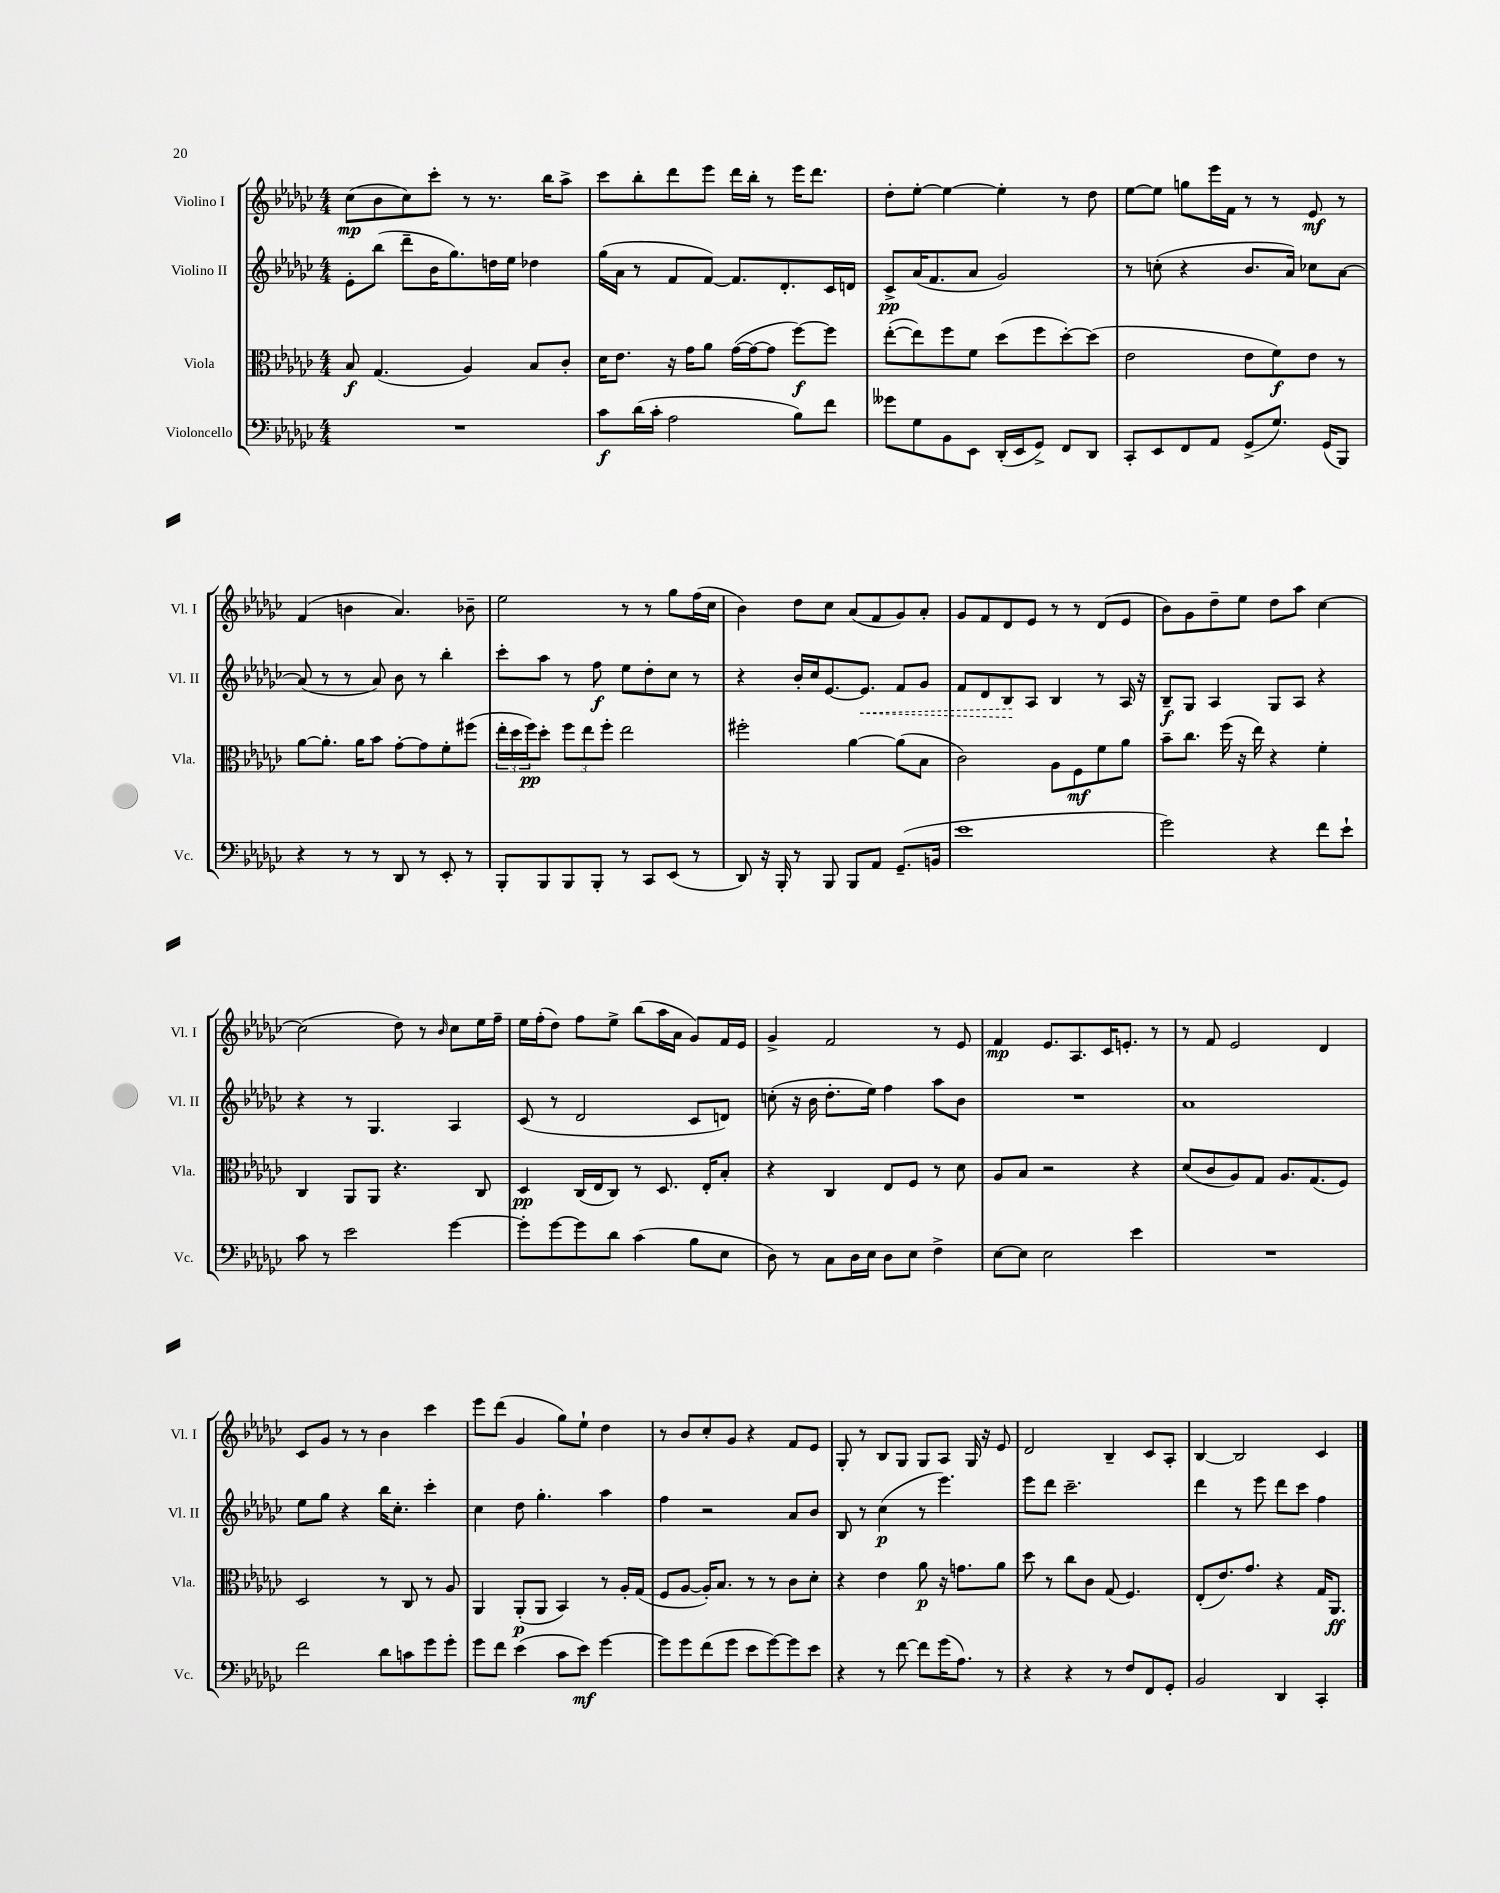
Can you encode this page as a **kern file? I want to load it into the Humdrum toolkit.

**kern	**dynam	**kern	**dynam	**kern	**dynam	**kern	**dynam
*part4	*part4	*part3	*part3	*part2	*part2	*part1	*part1
*staff4	*staff4	*staff3	*staff3	*staff2	*staff2	*staff1	*staff1
*I"Violoncello	*	*I"Viola	*	*I"Violino II	*	*I"Violino I	*
*I'Vc.	*	*I'Vla.	*	*I'Vl. II	*	*I'Vl. I	*
*clefF4	*	*clefC3	*	*clefG2	*	*clefG2	*
*k[b-e-a-d-g-c-]	*	*k[b-e-a-d-g-c-]	*	*k[b-e-a-d-g-c-]	*	*k[b-e-a-d-g-c-]	*
*M4/4	*	*M4/4	*	*M4/4	*	*M4/4	*
=1	=1	=1	=1	=1	=1	=1	=1
1r	.	8B-/	f	8e-'\L	.	(8cc-\L	mp
.	.	(4.G-/	.	(8bb-\J	.	8b-\	.
.	.	.	.	8ddd-~\L	.	8cc-\)	.
.	.	.	.	16b-\K	.	8ccc-'\J	.
.	.	.	.	8.gg-\)	.	.	.
.	.	4A-/)	.	.	.	8r	.
.	.	.	.	16ddn\L	.	8.r	.
.	.	.	.	16ee-\JJ	.	.	.
.	.	8B-/L	.	4dd-X\	.	.	.
.	.	.	.	.	.	16bb-\KL	.
.	.	8c-'/J	.	.	.	8aa-^\J	.
=2	=2	=2	=2	=2	=2	=2	=2
8c-\L	f	16d-\KL	.	(16gg-\LL	.	8ccc-\L	.
.	.	8.e-\J	.	16a-\JJ	.	.	.
(16d-\L	.	.	.	8r	.	8bb-'\	.
16c-'\JJ	.	.	.	.	.	.	.
2A-\	.	16r	.	8f/L	.	8ddd-\	.
.	.	16g-\KL	.	.	.	.	.
.	.	8a-\J	.	[8f/J)	.	8eee-\J	.
.	.	([16g-\LL	.	8.f/L]	.	16ddd-\LL	.
.	.	16g-\J_	.	.	.	16bb-'\JJ	.
.	.	8g-\J]	.	.	.	8r	.
.	.	.	.	8.d-'/	.	.	.
8B-\L)	.	[8ff\L)	f	.	.	16eee-\KL	.
.	.	.	.	.	.	8.ddd-\J	.
8f\J	.	8ff\J]	.	16c-/L	.	.	.
.	.	.	.	16dn/JJ	.	.	.
=3	=3	=3	=3	=3	=3	=3	=3
8g--X\L	.	([8ee-'\L	.	8c-^/L	pp	8dd-'\L	.
8G-\	.	8ee-\])	.	(16a-/K	.	[8ee-'\J	.
.	.	.	.	8.f/	.	.	.
8BB-\	.	8ff\	.	.	.	4ee-\_	.
8EE-\J	.	8f\J	.	8a-/J	.	.	.
(16DD-'/LL	.	(8dd-\L	.	2g-/)	.	4ee-'\]	.
16EE-/J	.	.	.	.	.	.	.
8GG-^/J)	.	8ff\	.	.	.	.	.
8FF/L	.	[8dd-'\)	.	.	.	8r	.
8DD-/J	.	(8dd-\J]	.	.	.	8dd-\	.
=4	=4	=4	=4	=4	=4	=4	=4
8CC-'/L	.	2e-\	.	8r	.	[8ee-\L	.
8EE-/	.	.	.	(8ccn'\	.	8ee-\J]	.
8FF/	.	.	.	4r	.	8ggn\L	.
8AA-/J	.	.	.	.	.	16eee-\L	.
.	.	.	.	.	.	16f\JJ	.
(8GG-^/L	.	8e-\L	.	8.b-/L	.	8r	.
8.G-/J)	.	8f\)	f	.	.	8r	.
.	.	.	.	16a-/Jk)	.	.	.
.	.	8e-\J	.	8cc-X\L	.	8e-/	mf
(16GG-/KL	.	.	.	.	.	.	.
8BBB-/J)	.	8r	.	[8a-\J	.	8r	.
!!LO:LB:g=z
=5	=5	=5	=5	=5	=5	=5	=5
4r	.	[8a-\L	.	(8a-/]	.	(4f/	.
.	.	8.a-'\J]	.	8r	.	.	.
8r	.	.	.	8r	.	4bn\	.
.	.	16a-\KL	.	.	.	.	.
8r	.	8b-\J	.	8a-/)	.	.	.
8DD-/	.	[8g-'\L	.	8b-\	.	4.a-/)	.
8r	.	8g-\]	.	8r	.	.	.
8EE-'/	.	8f'\	.	4bb-'\	.	.	.
8r	.	(8ff#X\J	.	.	.	8b-X~\	.
=6	=6	=6	=6	=6	=6	=6	=6
8BBB-'/L	.	24ee-'\LL	.	8ccc-'\L	.	2ee-\	.
.	.	24dd-\	.	.	.	.	.
.	.	24ff\J)	pp	.	.	.	.
8BBB-/	.	8dd-'\J	.	8aa-\J	.	.	.
8BBB-/	.	12ff\L	.	8r	.	.	.
.	.	12ee-\	.	.	.	.	.
8BBB-'/J	.	.	.	8ff\	f	.	.
.	.	12ff'\J	.	.	.	.	.
8r	.	2ee-\	.	8ee-\L	.	8r	.
8CC-/L	.	.	.	8dd-'\	.	8r	.
(8EE-/J	.	.	.	8cc-\J	.	8gg-\L	.
8r	.	.	.	8r	.	(16ff\L	.
.	.	.	.	.	.	16cc-\JJ	.
=7	=7	=7	=7	=7	=7	=7	=7
8DD-/)	.	2ff#X'\	.	4r	.	4b-\)	.
16r	.	.	.	.	.	.	.
16BBB-'/	.	.	.	.	.	.	.
8r	.	.	.	16b-'/LL	.	8dd-\L	.
.	.	.	.	16cc-/J	.	.	.
8BBB-/	.	.	.	[8.e-/	.	8cc-\J	.
8BBB-/L	.	[4a-\	.	.	.	(8a-/L	.
!	!	!	!	!	!LO:HP:b	!	!
.	.	.	.	8.e-/J]	<	.	.
8AA-/J	.	.	.	.	.	8f/	.
(8.GG-~/L	.	(8a-\L]	.	8f/L	.	8g-/)	.
.	.	8B-\J	.	8g-/J	.	8a-'/J	.
16BBn/Jk	.	.	.	.	.	.	.
=8	=8	=8	=8	=8	=8	=8	=8
1e-	.	2c-\)	.	8f/L	.	8g-/L	.
.	.	.	.	8d-/	.	8f/	.
.	.	.	.	8B-/	.	8d-/	.
.	.	.	.	8A-/J	[	8e-/J	.
.	.	8A-\L	.	4B-/	.	8r	.
.	.	8F\	mf	.	.	8r	.
.	.	8f\	.	8r	.	(8d-/L	.
.	.	8a-\J	.	16A-/	.	8e-/J	.
.	.	.	.	16r	.	.	.
=9	=9	=9	=9	=9	=9	=9	=9
2g-\)	.	8b-~\L	.	8B-~/L	f	8b-\L)	.
.	.	8.cc-\J	.	8G-/J	.	8g-\	.
.	.	.	.	4A-/	.	8dd-~\	.
.	.	(16ff\	.	.	.	.	.
.	.	16r	.	.	.	8ee-\J	.
.	.	16ee-\)	.	.	.	.	.
4r	.	4r	.	8G-/L	.	8dd-\L	.
.	.	.	.	8A-/J	.	8aa-\J	.
8f\L	.	4f'\	.	4r	.	[4cc-\	.
8e-`\J	.	.	.	.	.	.	.
!!LO:LB:g=z
=10	=10	=10	=10	=10	=10	=10	=10
8c-\	.	4C-/	.	4r	.	(2cc-\]	.
8r	.	.	.	.	.	.	.
2e-\	.	8AA-/L	.	8r	.	.	.
.	.	8AA-/J	.	4.G-/	.	.	.
.	.	4.r	.	.	.	8dd-\)	.
.	.	.	.	.	.	8r	.
.	.	.	.	.	.	16qqb-/	.
[4g-\	.	.	.	4A-/	.	8cc-\L	.
.	.	8C-/	.	.	.	16ee-\L	.
.	.	.	.	.	.	16ff~\JJ	.
=11	=11	=11	=11	=11	=11	=11	=11
8g-'\L]	.	4D-/	pp	(8c-/	.	16ee-\LL	.
.	.	.	.	.	.	(16ff'\J	.
[8g-\	.	.	.	8r	.	8dd-\J)	.
8g-\]	.	(16C-/LL	.	2d-/	.	8ff\L	.
.	.	16E-/J	.	.	.	.	.
8d-\J	.	8C-/J)	.	.	.	8ee-^\J	.
(4c-\	.	8r	.	.	.	(8bb-\L	.
.	.	8.D-/	.	.	.	16aa-\L	.
.	.	.	.	.	.	16a-\JJ	.
8B-\L	.	.	.	8c-/L	.	8g-/L)	.
.	.	16E-'/KL	.	.	.	.	.
8E-\J	.	8B-'/J	.	8dn/J)	.	16f/L	.
.	.	.	.	.	.	16e-/JJ	.
=12	=12	=12	=12	=12	=12	=12	=12
8D-\)	.	4r	.	(8ccn'\	.	4g-^/	.
8r	.	.	.	16r	.	.	.
.	.	.	.	16b-\	.	.	.
8C-\L	.	4C-/	.	8.dd-'\L	.	2f/	.
16D-\L	.	.	.	.	.	.	.
16E-\JJ	.	.	.	16ee-\Jk)	.	.	.
8D-\L	.	8E-/L	.	4ff\	.	.	.
8E-\J	.	8F/J	.	.	.	.	.
4F^\	.	8r	.	8aa-\L	.	8r	.
.	.	8d-\	.	8b-\J	.	8e-/	.
=13	=13	=13	=13	=13	=13	=13	=13
[8E-\L	.	8A-/L	.	1r	.	4f/	mp
8E-\J]	.	8B-/J	.	.	.	.	.
2E-\	.	2r	.	.	.	8.e-/L	.
.	.	.	.	.	.	8.A-/	.
.	.	.	.	.	.	16c-/K	.
.	.	.	.	.	.	8.en'/J	.
4e-\	.	4r	.	.	.	.	.
.	.	.	.	.	.	8r	.
=14	=14	=14	=14	=14	=14	=14	=14
1r	.	(8d-/L	.	1a-	.	8r	.
.	.	8c-/	.	.	.	8f/	.
.	.	8A-/)	.	.	.	2e-/	.
.	.	8G-/J	.	.	.	.	.
.	.	8.A-/L	.	.	.	.	.
.	.	(8.G-/	.	.	.	.	.
.	.	.	.	.	.	4d-/	.
.	.	8F/J)	.	.	.	.	.
!!LO:LB:g=z
=15	=15	=15	=15	=15	=15	=15	=15
2f\	.	2D-/	.	8ee-\L	.	8c-/L	.
.	.	.	.	8gg-\J	.	8g-/J	.
.	.	.	.	4r	.	8r	.
.	.	.	.	.	.	8r	.
8d-\L	.	8r	.	16bb-\KL	.	4b-\	.
.	.	.	.	8.cc-'\J	.	.	.
8cn\	.	8C-/	.	.	.	.	.
8g-\	.	8r	.	4ccc-'\	.	4ccc-\	.
8g-'\J	.	8A-/	.	.	.	.	.
=16	=16	=16	=16	=16	=16	=16	=16
8g-\L	.	4AA-/	.	4cc-\	.	8eee-\L	.
8f\J	.	.	.	.	.	(8ddd-\J	.
(4e-\	.	(8AA-'/L	p	8dd-\	.	4g-/	.
.	.	8AA-/J	.	4.gg-'\	.	.	.
8c-\L	.	4BB-/)	.	.	.	8gg-\L)	.
8e-\J)	mf	.	.	.	.	8ee-`\J	.
[4g-\	.	8r	.	4aa-\	.	4dd-\	.
.	.	16A-'/LL	.	.	.	.	.
.	.	(16G-/JJ	.	.	.	.	.
=17	=17	=17	=17	=17	=17	=17	=17
8g-\L]	.	8F/L	.	4ff\	.	8r	.
8g-\	.	[8A-/J	.	.	.	8b-/L	.
(8f\	.	16A-'/KL])	.	2r	.	8cc-'/	.
.	.	8.B-/J	.	.	.	.	.
8g-\J	.	.	.	.	.	8g-/J	.
8e-\L	.	8r	.	.	.	4r	.
[8g-\)	.	8r	.	.	.	.	.
8g-\]	.	8c-\L	.	8a-/L	.	8f/L	.
8e-\J	.	8d-'\J	.	8b-/J	.	8e-/J	.
=18	=18	=18	=18	=18	=18	=18	=18
4r	.	4r	.	8B-/	.	8G-'/	.
.	.	.	.	8r	.	8r	.
8r	.	4e-\	.	(4cc-\	p	8B-/L	.
[8f\	.	.	.	.	.	8G-/J	.
8f\L]	.	8a-\	p	8r	.	8G-/L	.
(16g-\K	.	16r	.	4.eee-\)	.	8A-/J	.
8.A-\J)	.	8.gn\L	.	.	.	.	.
.	.	.	.	.	.	16G-/	.
.	.	.	.	.	.	16r	.
8r	.	8a-\J	.	.	.	8e-/	.
=19	=19	=19	=19	=19	=19	=19	=19
4r	.	8dd-\	.	8eee-\L	.	2d-/	.
.	.	8r	.	8ddd-\J	.	.	.
4r	.	8cc-\L	.	2.ccc-~\	.	.	.
.	.	8c-\J	.	.	.	.	.
8r	.	(8G-/	.	.	.	4B-~/	.
8F/L	.	4.F/)	.	.	.	.	.
8FF/	.	.	.	.	.	8c-/L	.
8GG-'/J	.	.	.	.	.	8A-'/J	.
=20	=20	=20	=20	=20	=20	=20	=20
2BB-/	.	(8E-'/L	.	4ddd-\	.	[4B-/	.
.	.	8.e-/)	.	.	.	.	.
.	.	.	.	8r	.	2B-/]	.
.	.	8.g-/J	.	.	.	.	.
.	.	.	.	8eee-\	.	.	.
4DD-/	.	4r	.	8ddd-\L	.	.	.
.	.	.	.	8ccc-\J	.	.	.
4CC-'/	.	16G-/KL	.	4ff\	.	4c-/	.
.	.	8.AA-/J	ff	.	.	.	.
==	==	==	==	==	==	==	==
*-	*-	*-	*-	*-	*-	*-	*-
